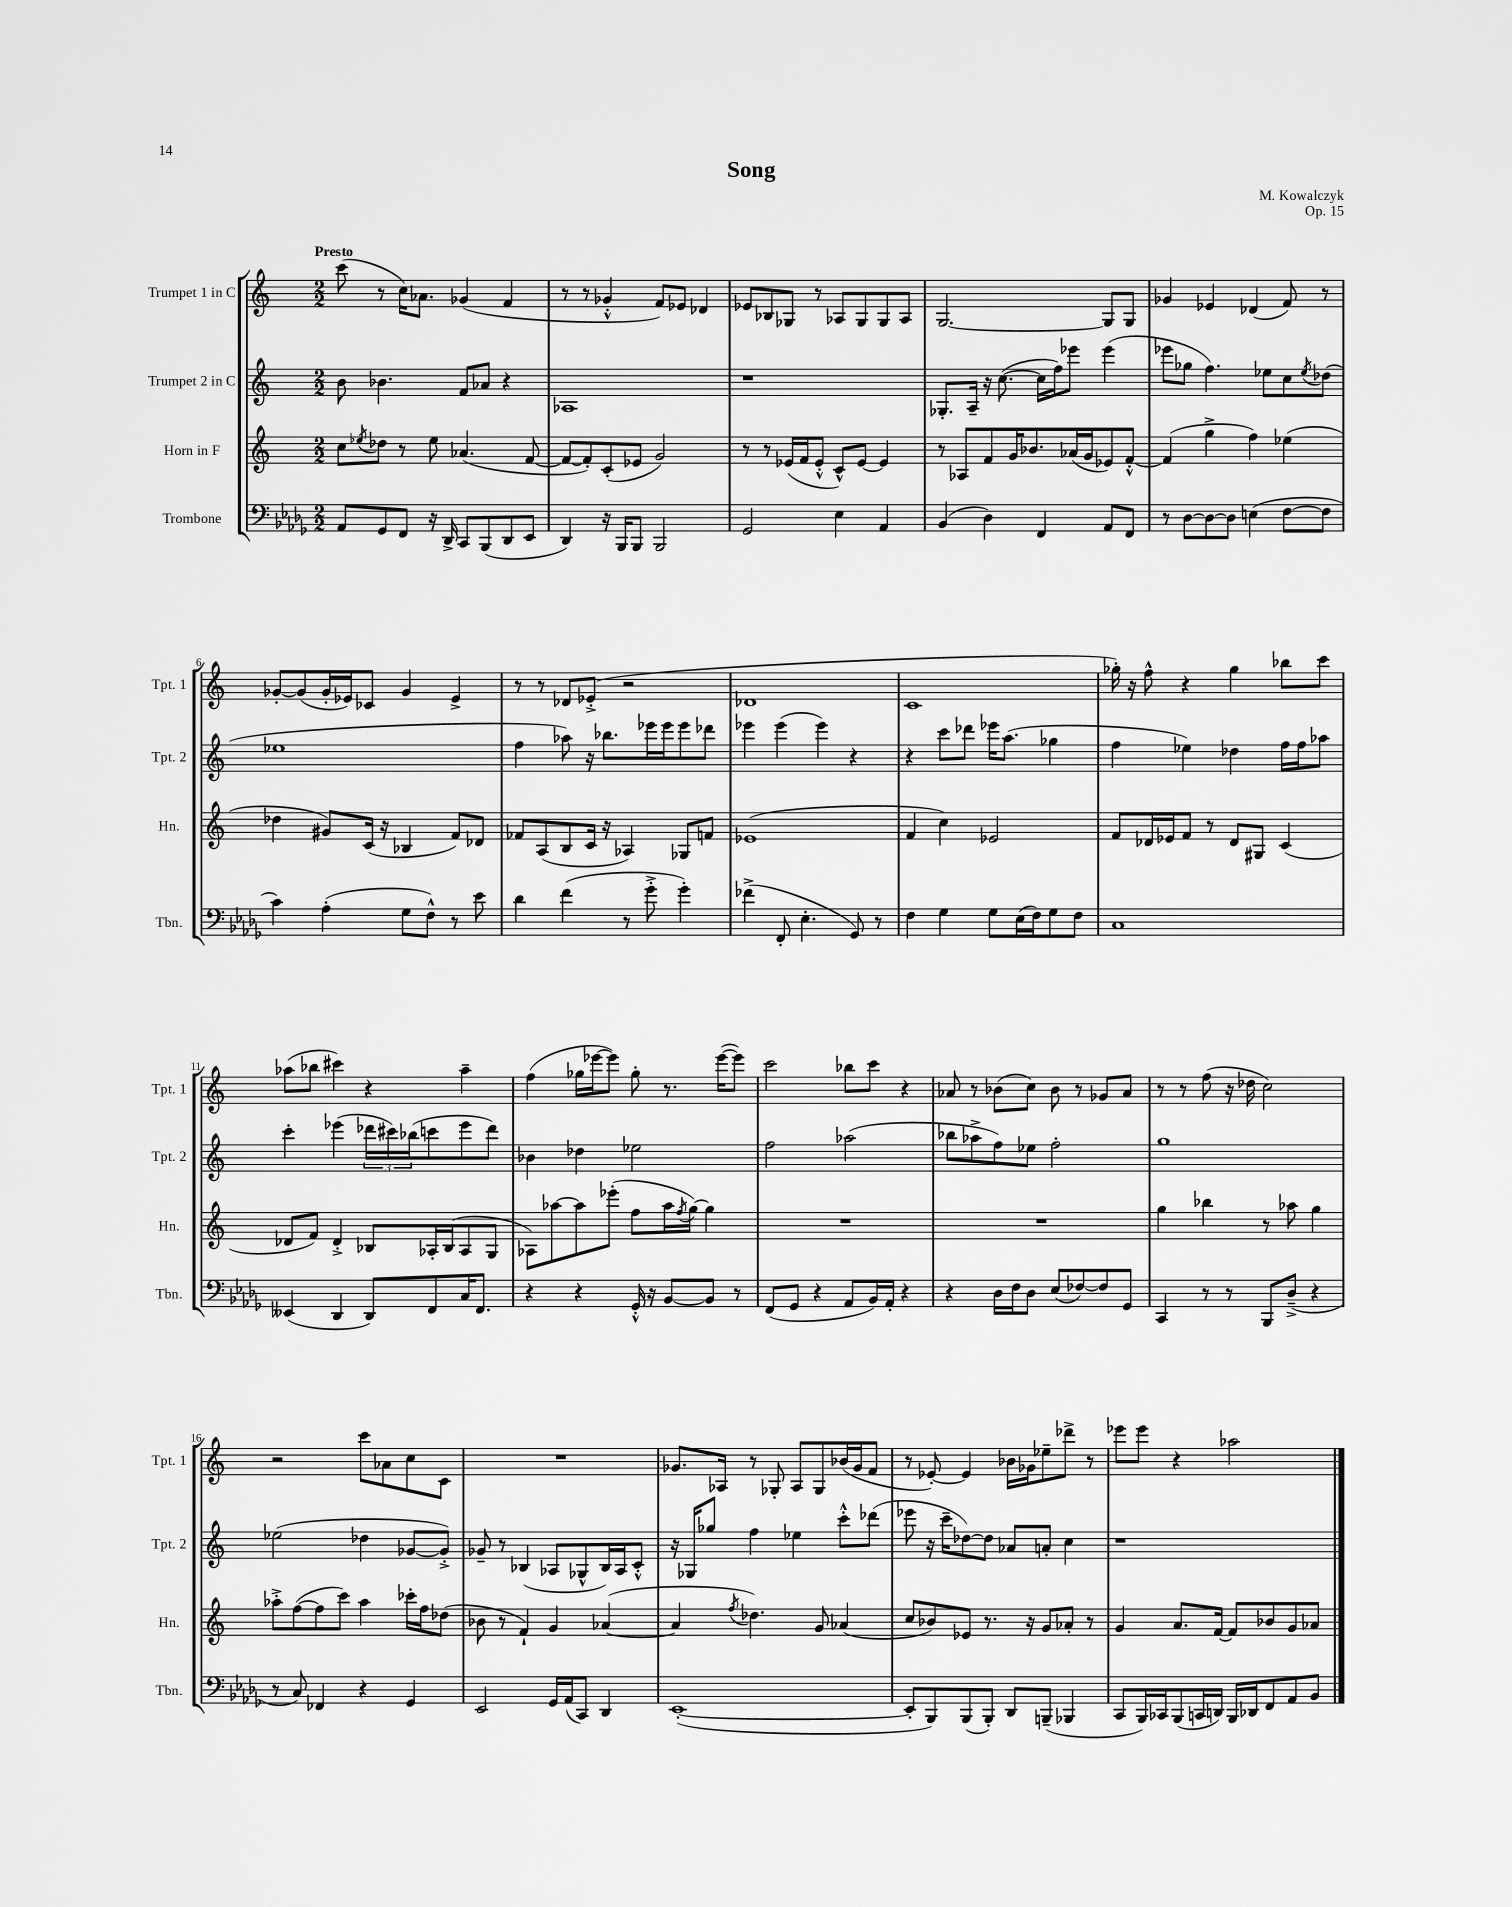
\header { title = "Song" composer = "M. Kowalczyk" opus = "Op. 15" }
<<
\new StaffGroup <<
\new Staff = "s0" \with { instrumentName = "Trumpet 1 in C" shortInstrumentName = "Tpt. 1" } {
    \clef treble \key c \major \numericTimeSignature \time 2/2 \tempo "Presto"
    c'''8( r8 c''16) aes'8. ges'4( f'4 |
    r8 r8 ges'4-.-^ f'8) ees'8 des'4 |
    ees'8 bes8 ges8 r8 aes8 ges8 ges8 aes8 |
    g2.~ g8 g8 |
    ges'4 ees'4 des'4( f'8) r8 |
    ges'8~-. ges'8( ges'16-. ees'16) ces'8 ges'4 ees'4-> |
    r8 r8 des'8 ees'8-.->( r2 |
    des'1 |
    c'1 |
    ges''16-.) r16 f''8-^ r4 ges''4 bes''8 c'''8 |
    aes''8( bes''8 cis'''4) r4 aes''4-- |
    f''4( ges''16 ees'''16~ ees'''8) ges''8-. r8. ees'''16~( ees'''8) |
    c'''2 bes''8 c'''8 r4 |
    aes'8 r8 bes'8( c''8) bes'8 r8 ges'8 aes'8 |
    r8 r8 f''8( r16 des''16 c''2) |
    r2 c'''8 aes'8 c''8 c'8 |
    R1 |
    ges'8. aes16 r8 ges8-. aes8 ges8 bes'16( ges'16 f'8 |
    r8 ees'8~-.) ees'4 bes'16 ges'16 ees''8-- des'''8-> r8 |
    ees'''8 ees'''8 r4 aes''2 \bar "|." |
}
\new Staff = "s1" \with { instrumentName = "Trumpet 2 in C" shortInstrumentName = "Tpt. 2" } {
    \clef treble \key c \major \numericTimeSignature \time 2/2
    b'8 bes'4. f'8 aes'8 r4 |
    aes1 |
    r1 |
    ges8.-. a16-- r16 c''8.~( c''16 f''16) ees'''8 ees'''4( |
    ees'''8 ges''8 f''4.) ees''8 c''8 \acciaccatura { ees''8 } des''8( |
    ees''1 |
    f''4 aes''8) r16 bes''8. ees'''16 ees'''16 ees'''8 des'''8 |
    ees'''4 ees'''4( ees'''4) r4 |
    r4 c'''8 des'''8 ees'''16 a''8.( ges''4 |
    f''4 ees''4) des''4 f''16 f''16 aes''8 |
    c'''4-. ees'''4( \tuplet 3/2 { des'''16 cis'''16) bes''16( } c'''8 ees'''8 des'''8) |
    bes'4 des''4 ees''2 |
    f''2 aes''2( |
    bes''8 aes''8-> f''8) ees''8 f''2-. |
    g''1 |
    ees''2( des''4 ges'8~ ges'8-.->) |
    ges'8-- r8 bes4( aes8 ges8-^ bes16) aes16 c'8-.-^ |
    r16 ges16 ges''8 f''4 ees''4 c'''8-.-^ des'''8( |
    ees'''8 r16 c'''16-- des''8~) des''8 aes'8 a'8-. c''4 |
    r1 \bar "|." |
}
\new Staff = "s2" \with { instrumentName = "Horn in F" shortInstrumentName = "Hn." } {
    \clef treble \key c \major \numericTimeSignature \time 2/2
    c''8 \acciaccatura { ees''8 } des''8 r8 ees''8 aes'4.( f'8~ |
    f'8~ f'8-.) c'8-.( ees'8 g'2) |
    r8 r8 ees'16( f'16 ees'8-.-^ c'8-^) ees'8~ ees'4 |
    r8 aes8 f'8 g'16 bes'8. aes'16( g'16 ees'8) f'8~-.-^ |
    f'4( g''4-> f''4) ees''4( |
    des''4 gis'8) c'16( r16 bes4 f'8) des'8 |
    fes'8 a8( b8 c'16 r16 aes4) ges8 f'8 |
    ees'1( |
    f'4 c''4) ees'2 |
    f'8 des'16 ees'16 f'8 r8 des'8 gis8 c'4( |
    des'8 f'8) des'4-.-> bes8 aes16-. bes16( aes8 g8 |
    aes8) aes''8~ aes''8 ees'''8-.( f''8 aes''16 \acciaccatura { f''8 } g''16~) g''4 |
    R1 |
    R1 |
    g''4 bes''4 r8 aes''8 g''4 |
    aes''8-.-> f''8~( f''8 c'''8) aes''4 ces'''16-. f''16 des''8( |
    bes'8 r8 f'4-!) g'4 aes'4~( |
    aes'4 \acciaccatura { f''8 } des''4.) g'8 aes'4( |
    c''8 bes'8) ees'8 r8. r16 g'8 aes'8-. r8 |
    g'4 a'8. f'16~ f'8 bes'8 g'8 aes'8 \bar "|." |
}
\new Staff = "s3" \with { instrumentName = "Trombone" shortInstrumentName = "Tbn." } {
    \clef bass \key des \major \numericTimeSignature \time 2/2
    aes,8 ges,8 f,8 r16 des,16-> c,8 bes,,8( des,8 ees,8 |
    des,4) r16 bes,,16 bes,,8 bes,,2 |
    ges,2 ees4 aes,4 |
    bes,4( des4) f,4 aes,8 f,8 |
    r8 des8~ des8~ des8 e4( f8~ f8 |
    c'4) aes4-.( ges8 f8-^) r8 ees'8 |
    des'4 f'4( r8 ges'8-.-> ges'4-.) |
    fes'4->( f,8-. ees4.-. ges,8) r8 |
    f4 ges4 ges8 ees16( f16) ges8 f8 |
    c1 |
    eeses,4( des,4 des,8) f,8 c16 f,8. |
    r4 r4 ges,16-.-^ r16 bes,8~ bes,8 r8 |
    f,8( ges,8 r4 aes,8 bes,16) aes,16-. r4 |
    r4 des16 f16 des8 ees8( fes8~) fes8 ges,8 |
    c,4 r8 r8 bes,,8 des8--->( r4 |
    r8 c8) fes,4 r4 ges,4 |
    ees,2 ges,16 aes,16( c,8) des,4 |
    ees,1~-.( |
    ees,8-. bes,,8) bes,,8( bes,,8-.) des,8 b,,8--( bes,,4 |
    c,8 bes,,16) ces,16 bes,,8( c,16 d,16) bes,,16 des,16 f,8 aes,8 bes,8 \bar "|." |
}
>>
>>
